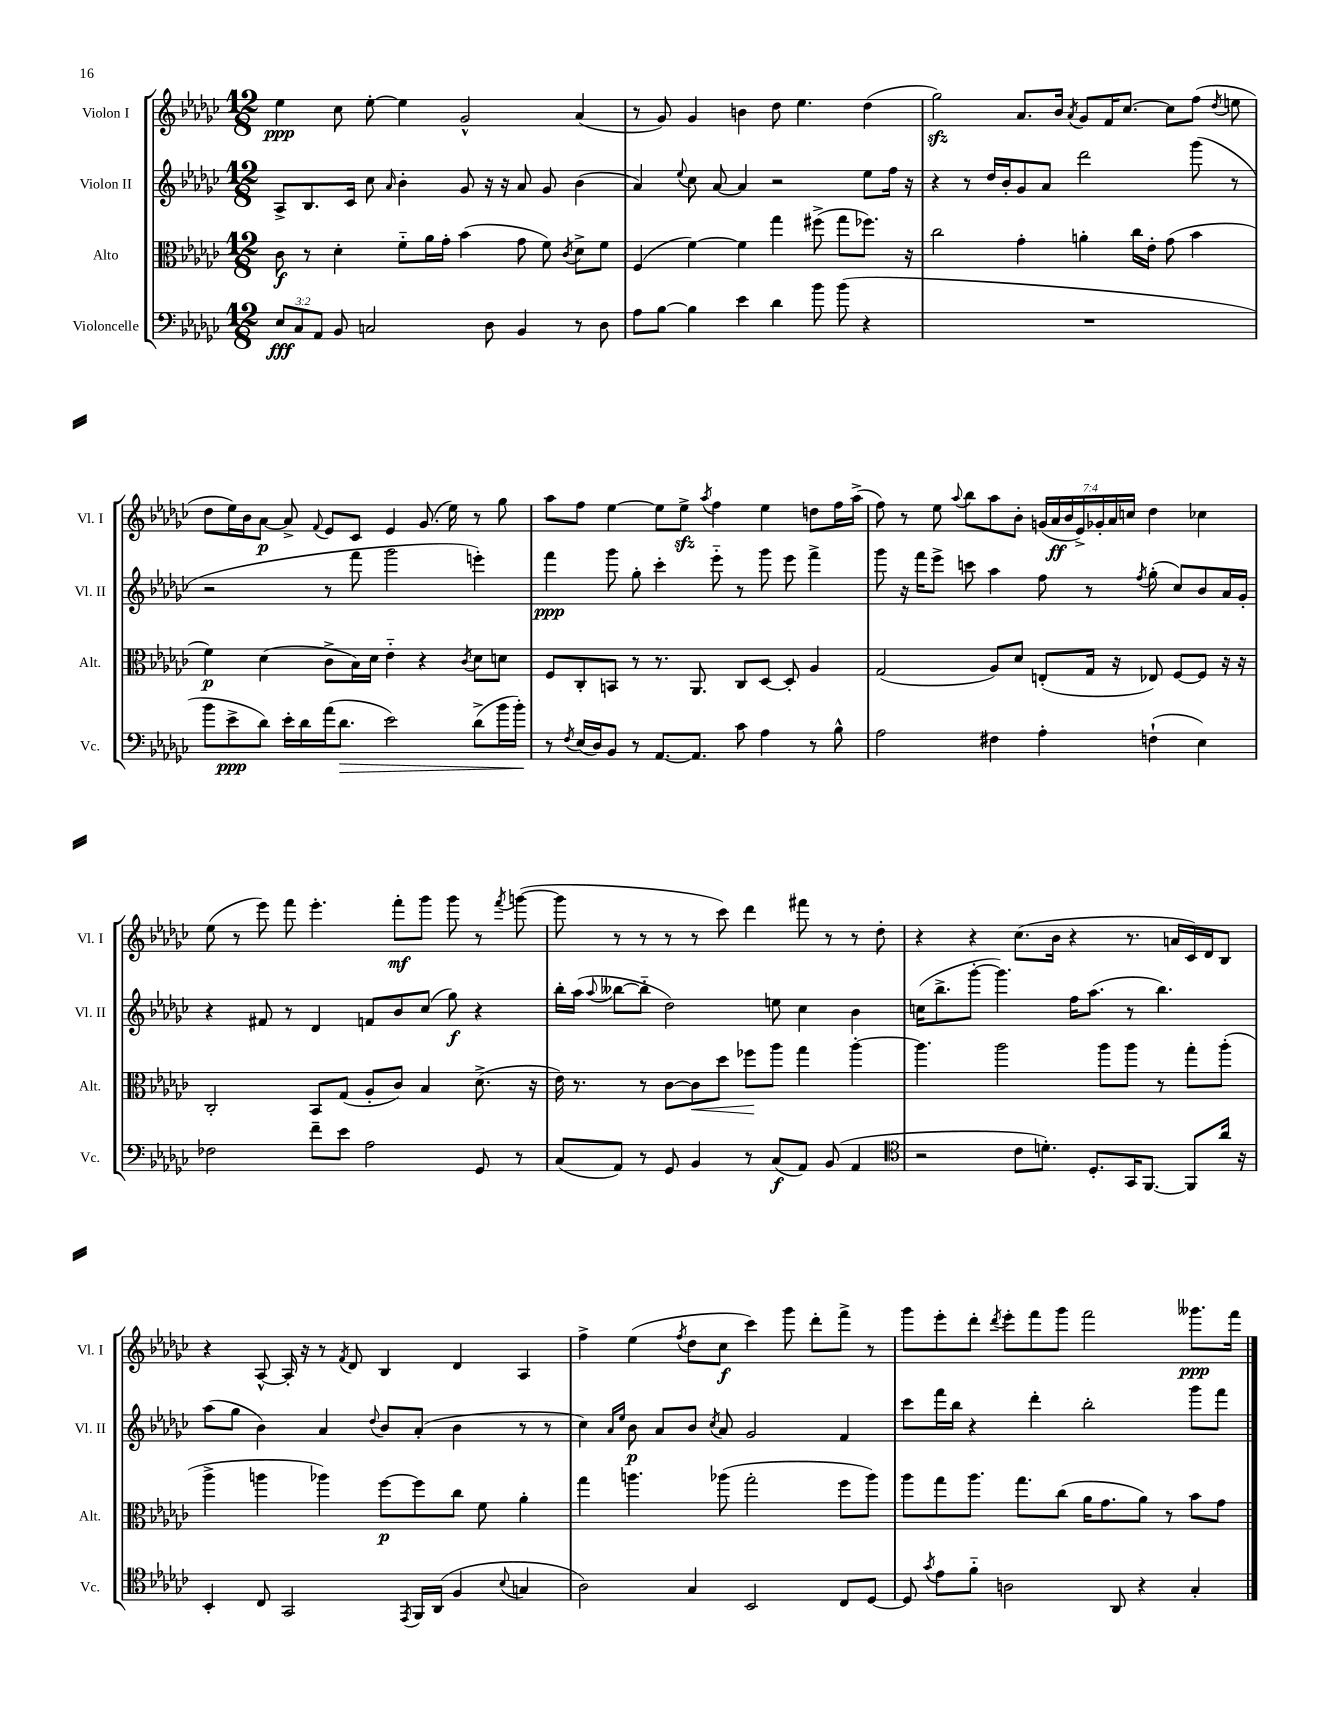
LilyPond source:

<<
\new StaffGroup <<
\new Staff = "s0" \with { instrumentName = "Violon I" shortInstrumentName = "Vl. I" } {
    \clef treble \key ges \major \numericTimeSignature \time 12/8 \override Staff.TupletNumber.text = #tuplet-number::calc-fraction-text
    \autoBeamOff ees''4\ppp ces''8 ees''8~-. ees''4 ges'2-^ aes'4( |
    r8 ges'8) ges'4 b'4 des''8 ees''4. des''4( |
    ges''2\sfz) aes'8.[ bes'16] \acciaccatura { aes'8 } ges'8[ f'16 ces''8.]~ ces''8[ f''8]( \acciaccatura { des''8 } e''8 |
    des''8[ ees''16) bes'16 aes'8]~\p aes'8-> \appoggiatura { f'8 } ees'8[ ces'8] ees'4 ges'8.( ees''16) r8 ges''8 |
    aes''8[ f''8] ees''4~ ees''8[ ees''8]->\sfz \acciaccatura { aes''8 } f''4 ees''4 d''8[ f''16 aes''16]->( |
    f''8) r8 ees''8 \appoggiatura { aes''8 } bes''8[ aes''8 bes'8]-. \tuplet 7/4 { g'16[( aes'16\ff bes'16 ees'16->) ges'16-. aes'16 c''16] } des''4 ces''4 |
    ees''8( r8 ees'''8) f'''8 ees'''4.-. f'''8[-.\mf ges'''8] ges'''8 r8 \acciaccatura { f'''8 } g'''8~( |
    g'''8 r8 r8 r8 r8 ces'''8) des'''4 fis'''8 r8 r8 des''8-. |
    r4 r4 ces''8.[( bes'16] r4 r8. a'16[ ces'16) des'16 bes8] |
    r4 aes8~-^ aes16-. r16 r8 \acciaccatura { f'8 } des'8 bes4 des'4 aes4 |
    f''4-> ees''4( \acciaccatura { f''8 } des''8[ ces''8]\f ces'''4) ges'''8 des'''8[-. f'''8]-> r8 |
    ges'''8[ ees'''8-. des'''8]-. \acciaccatura { des'''8 } ees'''8[-. f'''8 ges'''8] f'''2 geses'''8.[\ppp f'''16] \bar "|." |
}
\new Staff = "s1" \with { instrumentName = "Violon II" shortInstrumentName = "Vl. II" } {
    \clef treble \key ges \major \numericTimeSignature \time 12/8
    \autoBeamOff aes8[-> bes8. ces'16] ces''8 \grace { aes'16 } bes'4-. ges'8 r16 r16 aes'8 ges'8 bes'4( |
    aes'4) \appoggiatura { ees''8 } ces''8 aes'8~ aes'4 r2 ees''8[ f''16] r16 |
    r4 r8 des''16[ bes'16-. ges'8 aes'8] des'''2 ges'''8( r8 |
    r2 r8 f'''8 ges'''2 e'''4-.) |
    f'''4\ppp ges'''8 ges''8-. ces'''4-. ees'''8-_ r8 ges'''8 ees'''8 f'''4-> |
    ges'''8 r16 f'''16[ ees'''8]-> c'''8 aes''4 f''8 r8 \acciaccatura { f''8 } ges''8-.( ces''8[) bes'8 aes'16 ges'16]-. |
    r4 fis'8 r8 des'4 f'8[ bes'8 ces''8]( ges''8\f) r4 |
    bes''16[-. aes''16]( \appoggiatura { aes''8 } beses''8[~ beses''8]-_ des''2) e''8 ces''4 bes'4 |
    c''16[( bes''8.-> ges'''8]~-. ges'''4.) f''16[ aes''8.]( r8 bes''4.) |
    aes''8[( ges''8] bes'4) aes'4 \appoggiatura { des''8 } bes'8[ aes'8]-.( bes'4 r8 r8 |
    ces''4) \grace { aes'16[ ees''16] } bes'8\p aes'8[ bes'8] \acciaccatura { ces''8 } aes'8 ges'2 f'4 |
    ces'''8[ f'''16 bes''16] r4 des'''4-. bes''2-. ges'''8[ f'''8] \bar "|." |
}
\new Staff = "s2" \with { instrumentName = "Alto" shortInstrumentName = "Alt." } {
    \clef alto \key ges \major \numericTimeSignature \time 12/8
    \autoBeamOff ces'8\f r8 des'4-. f'8[-_ aes'16 ges'16]-. bes'4( ges'8 f'8) \acciaccatura { ces'8 } des'8[-> f'8] |
    f4( f'4~) f'4 ges''4 fis''8->( ges''8[ fes''8.]) r16 |
    ces''2 ges'4-. a'4-. ces''16[ ees'16]-. ges'8( bes'4 |
    f'4\p) des'4( ces'8[-> bes16) des'16] ees'4-_ r4 \acciaccatura { ces'8 } des'8[ d'8] |
    f8[ ces8-. b,8] r8 r8. aes,8. ces8[ des8]~ des8-. aes4 |
    ges2( aes8[) des'8] e8[-.( ges16] r16 ees8) f8[~ f8] r16 r16 |
    ces2-. bes,8[ ges8]( aes8[-. ces'8]) bes4 des'8.->( r16 |
    ees'16) r8. r8 ces'8[~ ces'8\< des''8] fes''8[\! aes''8] ges''4 aes''4~-. |
    aes''4. aes''2 aes''8[ aes''8] r8 ges''8[-. aes''8]-.( |
    aes''4-> a''4 aes''4) f''8[~\p f''8 ces''8] f'8 aes'4-. |
    ges''4 a''4. aes''8( ges''2-. f''8[ aes''8]) |
    aes''8[ ges''8 aes''8.] ges''8.[ ces''8]( aes'16[ ges'8. aes'8]) r8 bes'8[ ges'8] \bar "|." |
}
\new Staff = "s3" \with { instrumentName = "Violoncelle" shortInstrumentName = "Vc." } {
    \clef bass \key ges \major \numericTimeSignature \time 12/8 \override Staff.TupletNumber.text = #tuplet-number::calc-fraction-text
    \autoBeamOff \tuplet 3/2 { ees8[\fff ces8 aes,8] } bes,8 c2 des8 bes,4 r8 des8 |
    aes8[ bes8]~ bes4 ees'4 des'4 bes'8 bes'8( r4 |
    R1. |
    bes'8[ ees'8->\ppp des'8]) ees'16[-. des'16 aes'16( des'8.]\> ees'2) des'8[->( bes'16 bes'16]-.\!) |
    r8 \acciaccatura { f8 } ees16[( des16) bes,8] r8 aes,8.[~ aes,8.] ces'8 aes4 r8 bes8-^ |
    aes2 fis4 aes4-. f4-!( ees4) |
    fes2 f'8[-- ees'8] aes2 ges,8 r8 |
    ces8[( aes,8]) r8 ges,8 bes,4 r8 ces8[\f( aes,8]) bes,8( aes,4 |
    \clef tenor r2 ces'8[ d'8.]-.) des8.[-. ges,16 f,8.]~ f,8[ aes'16] r16 |
    bes,4-. ces8 ges,2 \acciaccatura { ees,8 } f,16[ aes,16]( f4 \appoggiatura { bes8 } g4 |
    aes2) ges4 bes,2 ces8[ des8]~ |
    des8 \acciaccatura { ges'8 } ees'8[ f'8]-_ a2 aes,8 r4 ges4-. \bar "|." |
}
>>
>>
\layout { \context { \Score \remove "Bar_number_engraver" } }
